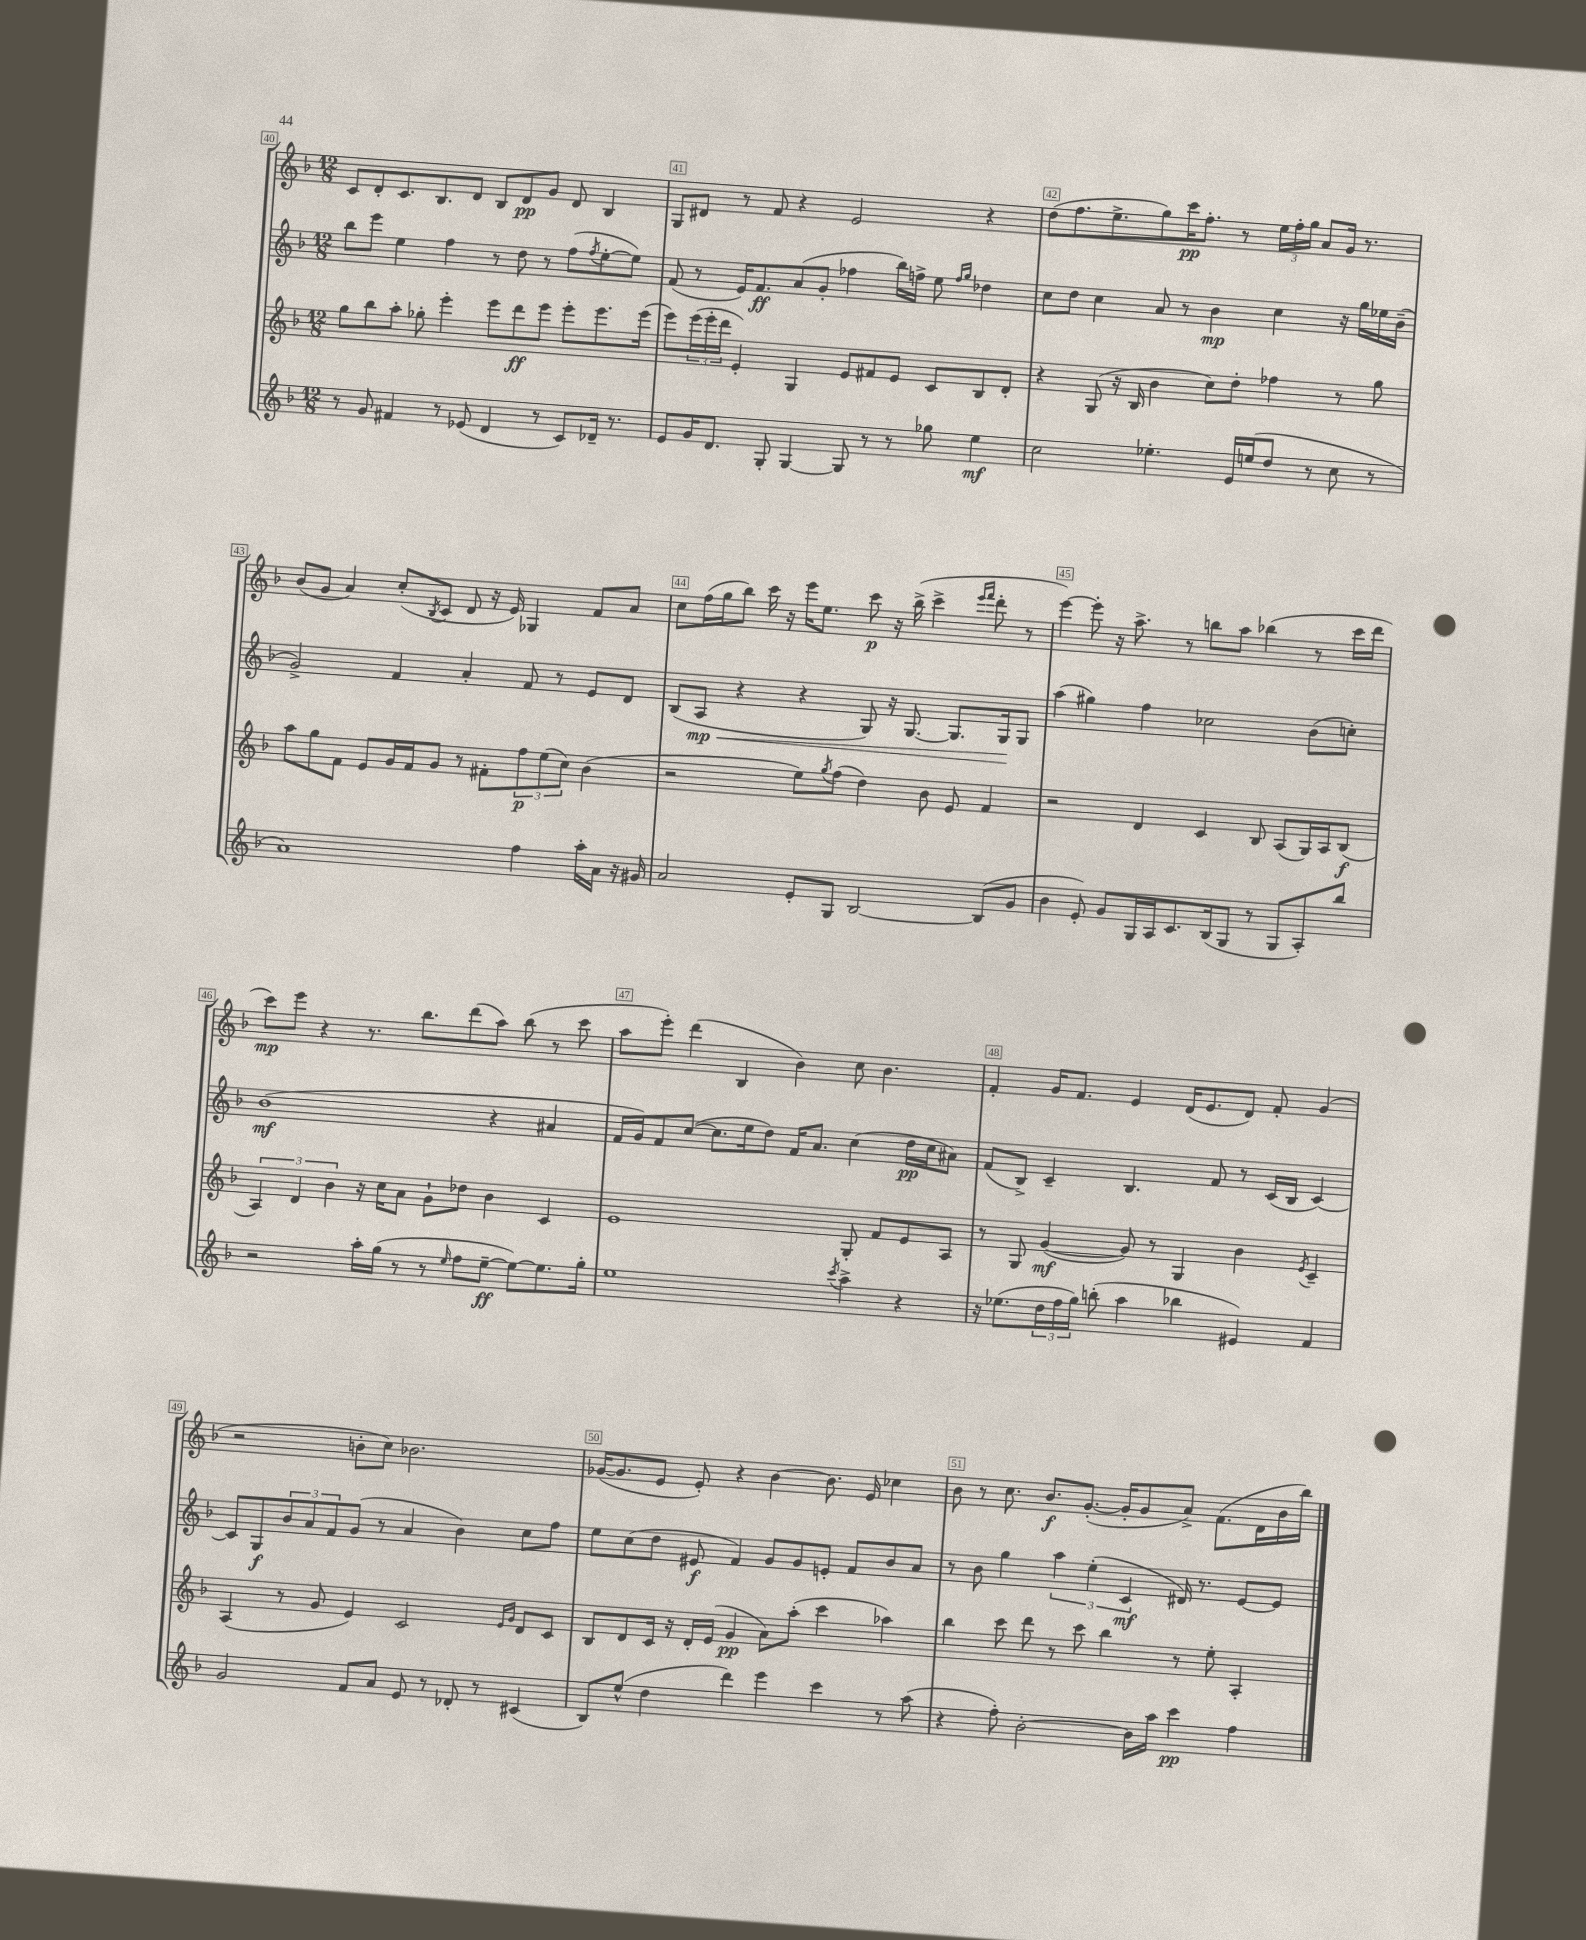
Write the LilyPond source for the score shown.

<<
\new StaffGroup <<
\new Staff = "s0" {
    \clef treble \key f \major \numericTimeSignature \time 12/8
    c'8 d'8-. c'8. bes8. d'8 bes8 d'8\pp g'8 d'8 bes4 |
    g8 dis'8 r8 f'8 r4 e'2 r4 |
    d''8( f''8. e''8.-> g''8) c'''16\pp f''8.-. r8 \tuplet 3/2 { e''16 f''16-. g''16 } a'8 g'16 r8. |
    bes'8( g'8 a'4) c''8-.( \acciaccatura { bes8 } c'8 d'8 r16 e'16) ges4 f'8 a'8 |
    c''8 f''16( g''16 bes''8) c'''16 r16 e'''16 e''8. c'''8\p r16 bes''16->( c'''4-> \grace { e'''16 f'''16 } d'''8-. r8 |
    e'''4~) e'''8-. r16 a''8.-> r8 b''8 a''8 bes''4( r8 c'''16 d'''16 |
    c'''8\mp) e'''8 r4 r8. bes''8. d'''8( a''8) bes''8( r8 c'''8 |
    a''8 e'''8-.) d'''4( bes4 bes'4) c''8 bes'4. |
    f'4-. g'16 f'8. e'4 d'16( e'8. d'8) f'8-. g'4( |
    r2 b'8-. c''8) bes'2. |
    ges'16~( ges'8. e'8 e'8-.) r4 bes'4~ bes'8. e'16 ces''4 |
    bes'8 r8 c''8. bes'8.\f g'8.~-.( g'16-. g'8 a'8->) f'8.( d'16 bes'16 bes''16) \bar "|." |
}
\new Staff = "s1" {
    \clef treble \key f \major \numericTimeSignature \time 12/8
    bes''8 e'''8 e''4 f''4 r8 d''8 r8 f''8( \acciaccatura { f''8 } e''8~-. e''8) |
    f'8( r8 e'16) f'8.\ff a'8( g'8-. fes''4 bes''16) f''16-> e''8 \grace { f''16 g''16 } des''4 |
    c''8 d''8 c''4 a'8 r8 bes'4\mp c''4 r16 g''16 ees''16 bes'16--( |
    g'2->) f'4 a'4-. f'8 r8 e'8 d'8 |
    bes8( a8\mp\< r4 r4 g8) r16 g8.~ g8. g16\! g8 |
    a''4( gis''4) f''4 ces''2 bes'8( c''8-.) |
    bes'1\mf( r4 ais'4 |
    f'16 g'16) f'8 c''8~( c''8. e''16 d''8) f'16 a'8. c''4( d''16\pp c''16 ais'8) |
    f'8( bes8->) c'4-- bes4. f'8 r8 c'16( bes16 c'4~) |
    c'8 g8\f \tuplet 3/2 { bes'8 a'8 f'8 } g'8( r8 a'4 bes'4) c''8 f''8 |
    e''8 c''8( d''8 eis'8\f f'4) g'8 g'8 e'8-. f'8 bes'8 a'8 |
    r8 bes'8 g''4 \tuplet 3/2 { a''4 e''4-.( c'4\mf } dis'16) r8. e'8~ e'8 \bar "|." |
}
\new Staff = "s2" {
    \clef treble \key f \major \numericTimeSignature \time 12/8
    g''8 bes''8 a''8-. ges''8-. e'''4-. e'''8 d'''8\ff e'''8 e'''8-. e'''8. e'''16( |
    e'''8) \tuplet 3/2 { e'''16( e'''16-. d'''16 } e'4-.) g4 e'8 fis'8 e'8 c'8 bes8 d'8-. |
    r4 g8( r16 bes16 bes'4 c''8) d''8-. fes''4 r8 g''8 |
    a''8 g''8 f'8 e'8 g'16 f'16 g'8 r8 fis'8-. \tuplet 3/2 { f''8\p e''8( c''8) } bes'4( |
    r2 e''8) \acciaccatura { g''8 } f''8( d''4) bes'8 e'8 f'4 |
    r2 d'4 c'4 bes8 a8( g16) a16 bes8\f( |
    \tuplet 3/2 { a4) d'4 bes'4 } r16 c''16 a'8 g'8-! des''8 bes'4 c'4 |
    e'1 g8-. f'8 e'8 a8 |
    r8 g8 g'4~\mf( g'8) r8 g4 bes'4 \acciaccatura { e'8 } c'4-- |
    a4( r8 g'8 e'4) c'2 \grace { e'16 g'16 } d'8 c'8 |
    bes8 d'8 c'16 r16 d'16-. e'16( g'4\pp a'8) a''8-.( c'''4 aes''4) |
    bes''4 c'''8 d'''8 r8 c'''8 bes''4 r8 e''8-. a4-. \bar "|." |
}
\new Staff = "s3" {
    \clef treble \key f \major \numericTimeSignature \time 12/8
    r8 g'8 fis'4 r8 ees'8( d'4 r8 c'8) des'16-- r8. |
    e'8 g'16 d'8. g8-. g4~ g8 r8 r8 ges''8 e''4\mf |
    c''2 ees''4.-. e'16 e''16( d''8 r8 c''8 r8 |
    a'1) f''4 a''16-. a'16 r16 gis'16 |
    a'2 e'8-. g8 bes2~ bes8( g'8 |
    bes'4 e'8-.) g'8 g16 a16 c'8. bes16( g8 r8 g8 a8-.) bes''8 |
    r2 a''16-. g''16( r8 r8 \grace { e''16 } f''8 e''8~--\ff e''8~) e''8. g''16-. |
    e''1 \acciaccatura { c'''8 } a''4-> r4 |
    r16 ees''8.( \tuplet 3/2 { d''16 f''16 g''16) } b''8-.( a''4 bes''4 eis'4) f'4 |
    g'2 f'8 a'8 e'8 r8 des'8-. r8 cis'4( |
    bes8) e''8-^( d''4 d'''4) e'''4 c'''4 r8 a''8( |
    r4 f''8-.) bes'2~-. bes'16 a''16 c'''4\pp f''4 \bar "|." |
}
>>
>>
\layout { \context { \Score currentBarNumber = #40 \override BarNumber.break-visibility = ##(#f #t #t) barNumberVisibility = #all-bar-numbers-visible \override BarNumber.stencil = #(make-stencil-boxer 0.1 0.3 ly:text-interface::print) } }
